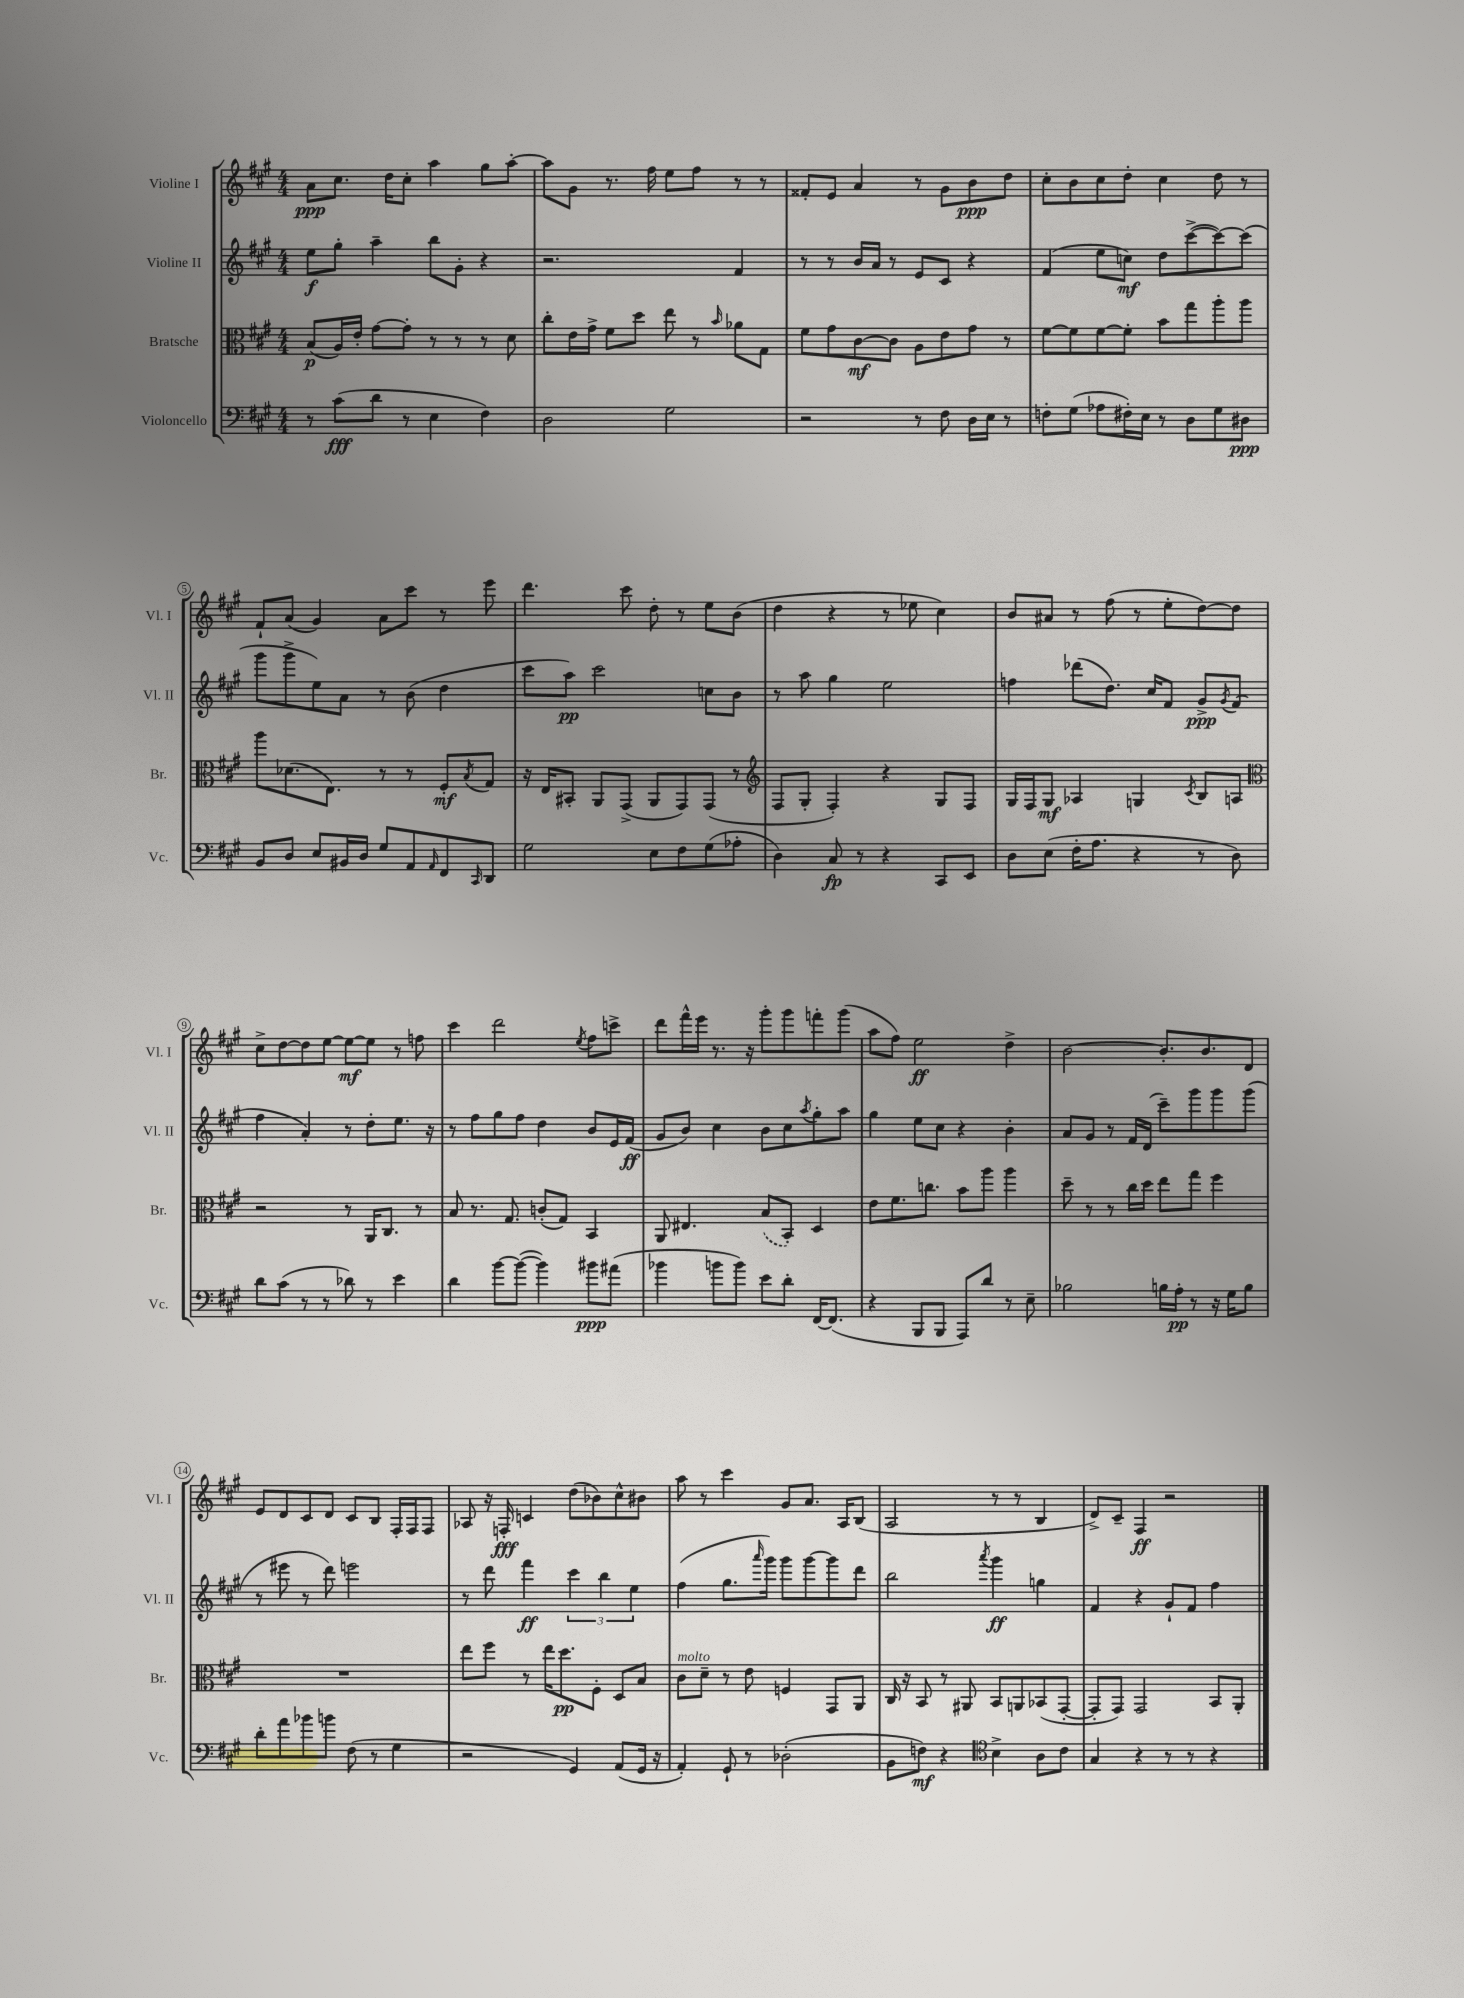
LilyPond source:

<<
\new StaffGroup <<
\new Staff = "s0" \with { instrumentName = "Violine I" shortInstrumentName = "Vl. I" } {
    \clef treble \key a \major \numericTimeSignature \time 4/4
    a'8\ppp cis''8. d''16 cis''8-. a''4 gis''8 a''8~-. |
    a''8 gis'8 r8. fis''16 e''8 fis''8 r8 r8 |
    fisis'8-. e'8 a'4 r8 gis'8 b'8\ppp d''8 |
    cis''8-. b'8 cis''8 d''8-. cis''4 d''8 r8 |
    fis'8-! a'8( gis'4) a'8 cis'''8 r8 e'''8 |
    d'''4. cis'''8 d''8-. r8 e''8 b'8( |
    d''4 r4 r8 ees''8 cis''4) |
    b'8 ais'8 r8 fis''8( r8 e''8-. d''8~) d''8 |
    cis''8-> d''8~ d''8 e''8~ e''8~\mf e''8 r8 f''8 |
    cis'''4 d'''2 \acciaccatura { e''8 } fis''8 c'''8-> |
    d'''8 fis'''16-^ e'''16 r8. r16 gis'''8-. gis'''8 f'''8-. gis'''8( |
    a''8 fis''8) e''2\ff d''4-> |
    b'2~ b'8.-. b'8. d'8 |
    e'8 d'8 cis'8 d'8 cis'8 b8 fis16-. fis16 fis8 |
    aes8 r16 f16-.\fff c'4 d''8( bes'8) cis''8-^ bis'8 |
    a''8 r8 cis'''4 gis'8 a'8. a16 b8( |
    a2 r8 r8 b4 |
    d'8->) cis'8-- fis4\ff r2 \bar "|." |
}
\new Staff = "s1" \with { instrumentName = "Violine II" shortInstrumentName = "Vl. II" } {
    \clef treble \key a \major \numericTimeSignature \time 4/4
    e''8\f gis''8-. a''4-- b''8 gis'8-. r4 |
    r2. fis'4 |
    r8 r8 b'16 a'16 r8 e'8 cis'8 r4 |
    fis'4( e''8 c''8\mf) d''8 cis'''8~->( cis'''8~) cis'''8( |
    gis'''8 gis'''8-> e''8) a'8 r8 b'8( d''4 |
    cis'''8 a''8\pp) cis'''2 c''8 b'8 |
    r8 a''8 gis''4 e''2 |
    f''4 des'''8( d''8.) cis''16 fis'8 gis'8->\ppp \acciaccatura { gis'8 } fis'8( |
    fis''4 a'4-.) r8 d''8-. e''8. r16 |
    r8 fis''8 gis''8 fis''8 d''4 b'8 e'16 fis'16\ff( |
    gis'8 b'8) cis''4 b'8 cis''8 \acciaccatura { a''8 } gis''8-. a''8 |
    gis''4 e''8 cis''8 r4 b'4-. |
    a'8 gis'8 r8 fis'16 d'16( cis'''8--) gis'''8 gis'''8 gis'''8( |
    r8 eis'''8 r8 d'''8) e'''2 |
    r8 d'''8 fis'''4\ff \tuplet 3/2 { cis'''4 b''4 e''4 } |
    fis''4( gis''8. \grace { a'''16 } gis'''16) gis'''8 gis'''8~ gis'''8 d'''8 |
    b''2 \acciaccatura { a'''8 } gis'''4\ff g''4 |
    fis'4 r4 gis'8-! fis'8 fis''4 \bar "|." |
}
\new Staff = "s2" \with { instrumentName = "Bratsche" shortInstrumentName = "Br." } {
    \clef alto \key a \major \numericTimeSignature \time 4/4
    b8\p( a16) e'16-. gis'8~ gis'8-. r8 r8 r8 d'8 |
    cis''8-. e'16 gis'16-> fis'8 d''8 e''8 r8 \grace { b'16 } aes'8 gis8 |
    fis'8 gis'8 cis'8~\mf cis'8 a8 e'8 gis'8 r8 |
    fis'8~ fis'8 fis'8~ fis'8-. b'8 gis''8 a''8-. a''8 |
    a''8 des'8.( e8.) r8 r8 fis8-.\mf \acciaccatura { b8 } gis8 |
    r16 e16 bis,8-. a,8 gis,8->( a,8 gis,8) gis,8( r8 |
    \clef treble fis8 gis8-. fis4-.) r4 gis8 fis8 |
    gis16 fis16 gis8\mf aes4 g4 \acciaccatura { cis'8 } b8 a8 |
    \clef alto r2 r8 a,16 cis8. r8 |
    b8 r8. gis8. c'8-.( gis8) b,4 |
    a,8 eis4. \once \slurDashed b8( b,8-.) d4 |
    e'8 fis'8. c''8. b'8 a''8 a''4 |
    d''8-- r8 r8 cis''16 d''16 e''8 gis''8 fis''4 |
    R1 |
    e''8 fis''8 r8 e''16 d''8.\pp fis8-. d8 b8 |
    cis'8^\markup { \italic "molto" } d'8-- r8 e'8 f4 gis,8 a,8 |
    cis16 r16 b,8 r8 ais,8 b,8 a,8 bes,8( gis,8~-. |
    gis,8-. gis,8) gis,2 b,8 a,8-. \bar "|." |
}
\new Staff = "s3" \with { instrumentName = "Violoncello" shortInstrumentName = "Vc." } {
    \clef bass \key a \major \numericTimeSignature \time 4/4
    r8 cis'8\fff( d'8 r8 e4 fis4) |
    d2 gis2 |
    r2 r8 fis8 d16 e16 r8 |
    f8-. gis8( aes8 fis16-.) e16 r8 d8 gis8 dis8\ppp |
    b,8 d8 e8 bis,16 d16 gis8 a,8 \grace { a,16 } fis,8 \grace { cis,16 } d,8 |
    gis2 e8 fis8 gis8( aes8-. |
    d4) cis8\fp r8 r4 cis,8 e,8 |
    d8 e8( fis16-. a8. r4 r8 d8) |
    d'8 cis'8( r8 r8 des'8) r8 e'4 |
    d'4 b'8~ b'8~( b'4) bis'8\ppp ais'8( |
    bes'4 b'8 b'8) e'8 d'8-. fis,16~ fis,8.( |
    r4 b,,8 b,,8 a,,8) d'8 r8 e8-- |
    bes2 b16 a16-.\pp r8 r16 gis16 b8 |
    d'8-. a'8 bes'8 b'8 fis8( r8 gis4 |
    r2 gis,4) a,8( gis,16 r16 |
    a,4-.) gis,8-! r8 des2-.( |
    b,8 f8\mf) r4 \clef tenor b4-> a8 cis'8 |
    gis4 r4 r8 r8 r4 \bar "|." |
}
>>
>>
\layout { \context { \Score \override BarNumber.stencil = #(make-stencil-circler 0.1 0.3 ly:text-interface::print) } }
